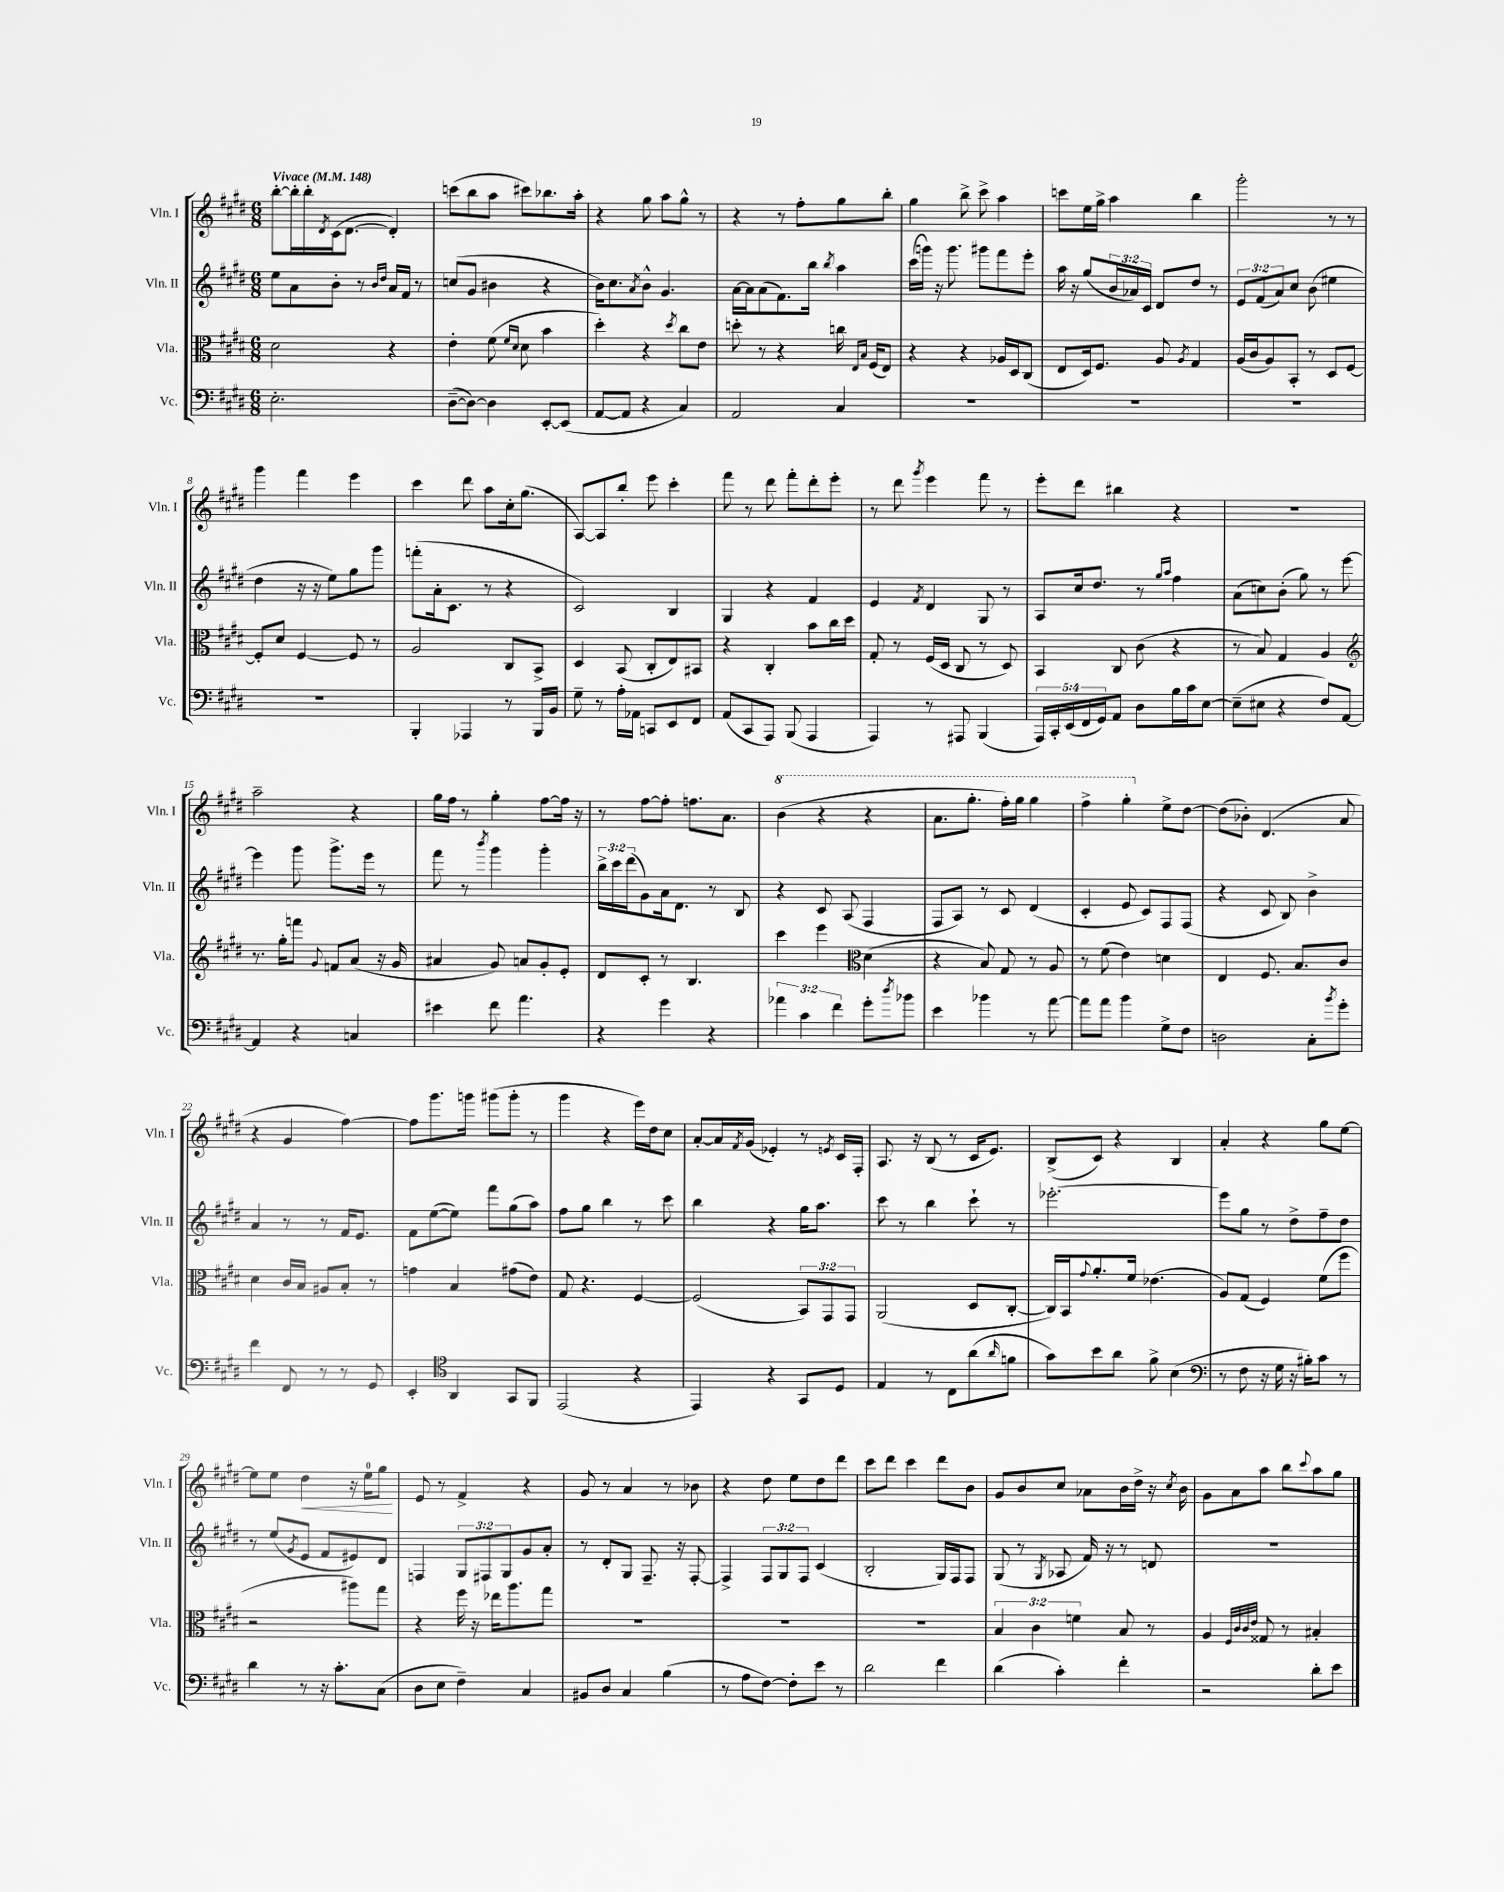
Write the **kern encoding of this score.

**kern	**kern	**kern	**kern
*staff4	*staff3	*staff2	*staff1
*clefF4	*clefC3	*clefG2	*clefG2
*k[f#c#g#d#]	*k[f#c#g#d#]	*k[f#c#g#d#]	*k[f#c#g#d#]
*M6/8	*M6/8	*M6/8	*M6/8
*MM148	*MM148	*MM148	*MM148
2.E'	2d#	8ee	[8bb'
.	.	8a	16bb']
.	.	.	16bb'
.	.	.	8qd#
.	.	8b'	(16c#
.	.	.	[8.d#
.	.	8r	.
.	.	16qqb	.
.	.	16qqdd#	.
.	4r	16a	4d#'])
.	.	16f#	.
.	.	8r	.
=	=	=	=
([8D#~	4e'	(8cc	(8ccc
8D#_)	.	8g#	8bb
4D#]	(8f#	4b#	8aa
.	16qqf#	.	.
.	16qqd#	.	.
.	8d#	.	8ccc#)
[8EE'	4b	4r	8.bb-
(8EE]	.	.	.
.	.	.	16aa'
=	=	=	=
[8AA	4dd#')	16b)	4r
.	.	8.cc#	.
8AA]	.	.	.
.	.	8qa	.
4r	4r	8b^^	8gg#
.	.	4.g#	8aa
.	8qdd#	.	.
4C#)	8cc#	.	8gg#^^
.	8e	.	8r
=	=	=	=
2AA	8dd'	[16a	4r
.	.	16a]	.
.	8r	(8a	.
.	4r	8.f#)	8r
.	.	.	8ff#'
.	.	16bb	.
.	.	8qbb	.
4C#	16cc	4aa	8gg#
.	16qqE	.	.
.	16qqB	.	.
.	(16F#	.	.
.	8E)	.	8bb'
=	=	=	=
2.r	4r	(16ccc#	4gg#
.	.	16ggg)	.
.	.	16r	.
.	.	8.ggg	.
.	4r	.	8bb^
.	.	8ggg#	8ccc#^
.	16A-	8fff#	4aa
.	16D#	.	.
.	(8C#	8eee'	.
=	=	=	=
2.r	8E	16aa	8ccc
.	.	16r	.
.	16D#)	(8gg#	16ee
.	8.F#	.	16gg#^
.	.	24b	4aa
.	.	24a-)	.
.	.	24c#	.
.	8A	8d#	.
.	8qA	.	.
.	4G#	8dd#	4bb
.	.	8r	.
=	=	=	=
2.r	(16A	12e	2ggg#'
.	16c#	.	.
.	.	(12f#	.
.	8A)	.	.
.	.	12a)	.
.	8BB'	8cc#	.
.	8r	(8b	.
.	8D#	4ee#	8r
.	[8F#	.	8r
=	=	=	=
2.r	8F#']	4dd#	4ggg#
.	8d#	.	.
.	[4F#	16r	4fff#
.	.	16r	.
.	.	8ee)	.
.	8F#]	8gg#	4eee
.	8r	8ggg#	.
=	=	=	=
4BBB'	2A	(8fff'	4ccc#
.	.	16a'	.
.	.	8.c#	.
4AAA-	.	.	8ddd#
.	.	8r	8aa
8r	8C#	4r	16cc#'
.	.	.	(8.gg#
16BBB	8BB^	.	.
16BB	.	.	.
=	=	=	=
8G#~	4D#	2c#)	[8A)
8r	.	.	8A]
16A'	(8BB	.	8bb'
16AA-	.	.	.
8CC	8C#'	.	8eee
8EE	8E)	4B	4ccc#'
8FF#	8BB#	.	.
=	=	=	=
(8AA	4r	4G#	8fff#
8CC#	.	.	8r
8AAA)	4C#'	4r	8ddd#
(8BBB	.	.	8fff#'
4AAA	8b	4f#	8ddd#'
.	16cc#	.	8eee'
.	16dd#	.	.
=	=	=	=
4AAA)	8G#'	4e	8r
.	8r	.	8ddd#
.	.	8qf#	8qggg#
8r	(16F#	4d#	4eee
.	16D#	.	.
8AAA#	8C#	.	.
(4BBB	8r	8G#	8fff#
.	8D#)	8r	8r
=	=	=	=
20AAA)	4BB	8A	8eee'
20CC#'	.	.	.
(20EE	.	.	.
.	.	16cc#	8ddd#
20FF#	.	.	.
.	.	8.dd#	.
20GG#)	.	.	.
8AA	8C#	.	4bb#
8D#	(8c#	8r	.
.	.	16qqgg#	.
.	.	16qqaa	.
16B	4r	4ff#	4r
16c#	.	.	.
[8E	.	.	.
=	=	=	=
(8E~]	8r	(8a	2.r
8E#	8B)	8cc)	.
4r	4G#	(8b'	.
.	.	8gg#)	.
8F#)	4A	8r	.
[8AA	.	[8eee	.
=	=	=	=
*	*clefG2	*	*
4AA]	8.r	4eee]	2aa~
.	16gg#'	.	.
4r	8fff	8ggg#	.
.	8qqg#	.	.
.	8f	8.ggg#^	.
4C	(8a	.	4r
.	.	16eee	.
.	16r	8r	.
.	16g#	.	.
=	=	=	=
4e#	4a#	8fff#	16gg#
.	.	.	16ff#
.	.	8r	8r
.	.	8qbbb	.
8f#	8g#)	4ggg#	4gg#'
4.a	8a	.	.
.	8g#'	4ggg#'	[8ff#
.	8e'	.	16ff#]
.	.	.	16r
=	=	=	=
4r	8d#	24bb^	8r
.	.	24ccc#	.
.	.	(24ddd#	.
.	8c#'	8g#)	[8ff#
4g#	8r	16a	8ff#']
.	.	8.d#	.
.	4.B	.	8.ff
4r	.	8r	.
.	.	.	8.a
.	.	8B	.
=	=	=	=
6a-	4ccc#	4r	(4bb
6c#	.	.	.
.	4eee	8c#	4r
6f#	.	.	.
.	.	(8A	.
*	*clefC3	*	*
8g#'	(4d#	4F#	4r
8qdd#	.	.	.
8b-	.	.	.
=	=	=	=
4e	4r	8F#	8.aa
.	.	8A)	.
.	.	.	8.ggg#'
4b-	8B)	8r	.
.	8G#	8c#	16fff#')
.	.	.	16ggg#
8r	8r	(4d#	4ggg#
[8a	8A	.	.
=	=	=	=
8a]	8r	4c#'	4fff#^
8a	(8f#	.	.
4b	4e)	8e	4ggg#'
.	.	8c#)	.
8G#^	4d	8F#	8ee^
8F#	.	(8F#	[8dd#
=	=	=	=
2D	4E	4r	(8dd#]
.	.	.	8b-')
.	8.F#	8c#	(4.d#
.	.	8B)	.
.	8.B	.	.
8C#'	.	4b^	.
8qb	.	.	.
8g#'	8c#	.	8a
=	=	=	=
4f#	4d#	4a	4r
8FF#	16c#	8r	4g#
.	16B	.	.
8r	8A#	8r	.
8r	8B'	16f#	[4ff#)
.	.	8.e	.
8GG#	8r	.	.
=	=	=	=
4EE'	4g	8f#	8ff#]
.	.	([8ee	8.ggg#
*clefC4	*	*	*
4AA	4B	8ee])	.
.	.	.	16ggg
.	.	8fff#	(8ggg#
8GG#	(8g#	(8gg#	8ggg#'
8FF#	8e)	8aa)	8r
=	=	=	=
(2EE	8G#	8ff#	4ggg#
.	4.r	8gg#	.
.	.	4bb	4r
4r	[4F#	8r	16eee)
.	.	.	16dd#
.	.	8ccc#	8cc#
=	=	=	=
4EE)	(2F#]	4bb	[8a'
.	.	.	16a]
.	.	.	8qf#
.	.	.	(16g#
4r	.	4r	4e-')
8GG#	12BB)	16gg#	8r
.	.	8.aa	.
.	12GG#	.	.
.	.	.	8qe
8D#	.	.	16c#
.	12GG#	.	.
.	.	.	16F#'
=	=	=	=
4E	(2AA	8ccc#	8.A
.	.	8r	.
.	.	.	16r
8r	.	4bb	(8B
8C#	.	.	8r
(8a	8D#	8ccc#`	16c#
.	.	.	8.e)
16qqa	.	.	.
8f	[8C#'	8r	.
=	=	=	=
8g#)	16C#])	[2.eee-'	(8B^
.	16BB	.	.
.	8qqg#	.	.
8b	8.a'	.	8c#)
8a	.	.	4r
.	16f#	.	.
8f#^	(4.e-	.	.
(4B	.	.	4B
=	=	=	=
*clefF4	*	*	*
8r	8A)	8eee-]	4a'
8F#	(8G#	8gg#	.
16r	4F#)	8r	4r
16G#	.	.	.
16r	.	8dd#^	.
16B#')	.	.	.
8c#	(8f#	8ff#~	8gg#
8r	8ff#	8dd#	[8ee
=	=	=	=
4d#	2r	8r	8ee]
.	.	(8ee	8ee
.	.	8qg#	.
8r	.	8e	4dd#
16r	.	8f#	.
8.c#'	.	.	.
.	8aa#)	8e#)	16r
.	.	.	16ee
(8C#	8gg#	8d#	8gg#
=	=	=	=
8D#	4r	4F	8e
8E	.	.	8r
4F#~)	16ff#	12G#	4f#^
.	16r	.	.
.	.	12F#	.
.	16ee-	.	.
.	.	12G#	.
.	8.aa	.	.
4C#	.	8g#	4r
.	8gg#	8a'	.
=	=	=	=
8BB#	2.r	8r	8g#
8D#	.	8d#'	8r
4C#	.	8G#	4a
.	.	8.F#~	.
(4B	.	.	8r
.	.	16r	.
.	.	[8F#'	8b-
=	=	=	=
8r	2.r	4F#^]	4r
8A	.	.	.
[8F#)	.	12F#	8dd#
.	.	12G#	.
8F#']	.	.	8ee
.	.	12F#	.
8e	.	(4c#	8dd#
8r	.	.	8ddd#
=	=	=	=
2d#	2.r	2B'	8ccc#
.	.	.	8ddd#
.	.	.	4ccc#
4f#	.	16G#)	8ddd#
.	.	16F#	.
.	.	8F#	8b
=	=	=	=
(4d#	6B	(8G#	8g#
.	.	8r	8b
.	6c#	.	.
.	.	8qG#	.
4c#')	.	8A-	8cc#
.	6f	.	.
.	.	16f#)	8a-
.	.	16r	.
4f#'	8B	8r	16b
.	.	.	16dd#^
.	8r	8d	16r
.	.	.	8qcc#
.	.	.	16b
=	=	=	=
2r	4A	2.r	8g#
.	.	.	8a
.	32qqF#	.	.
.	32qqc#	.	.
.	32qqc#	.	.
.	32qqe	.	.
.	8G##	.	8aa
.	8r	.	8bb
.	.	.	8qqccc#
8d#'	4B#'	.	8aa
8e	.	.	8gg#
==	==	==	==
*-	*-	*-	*-
